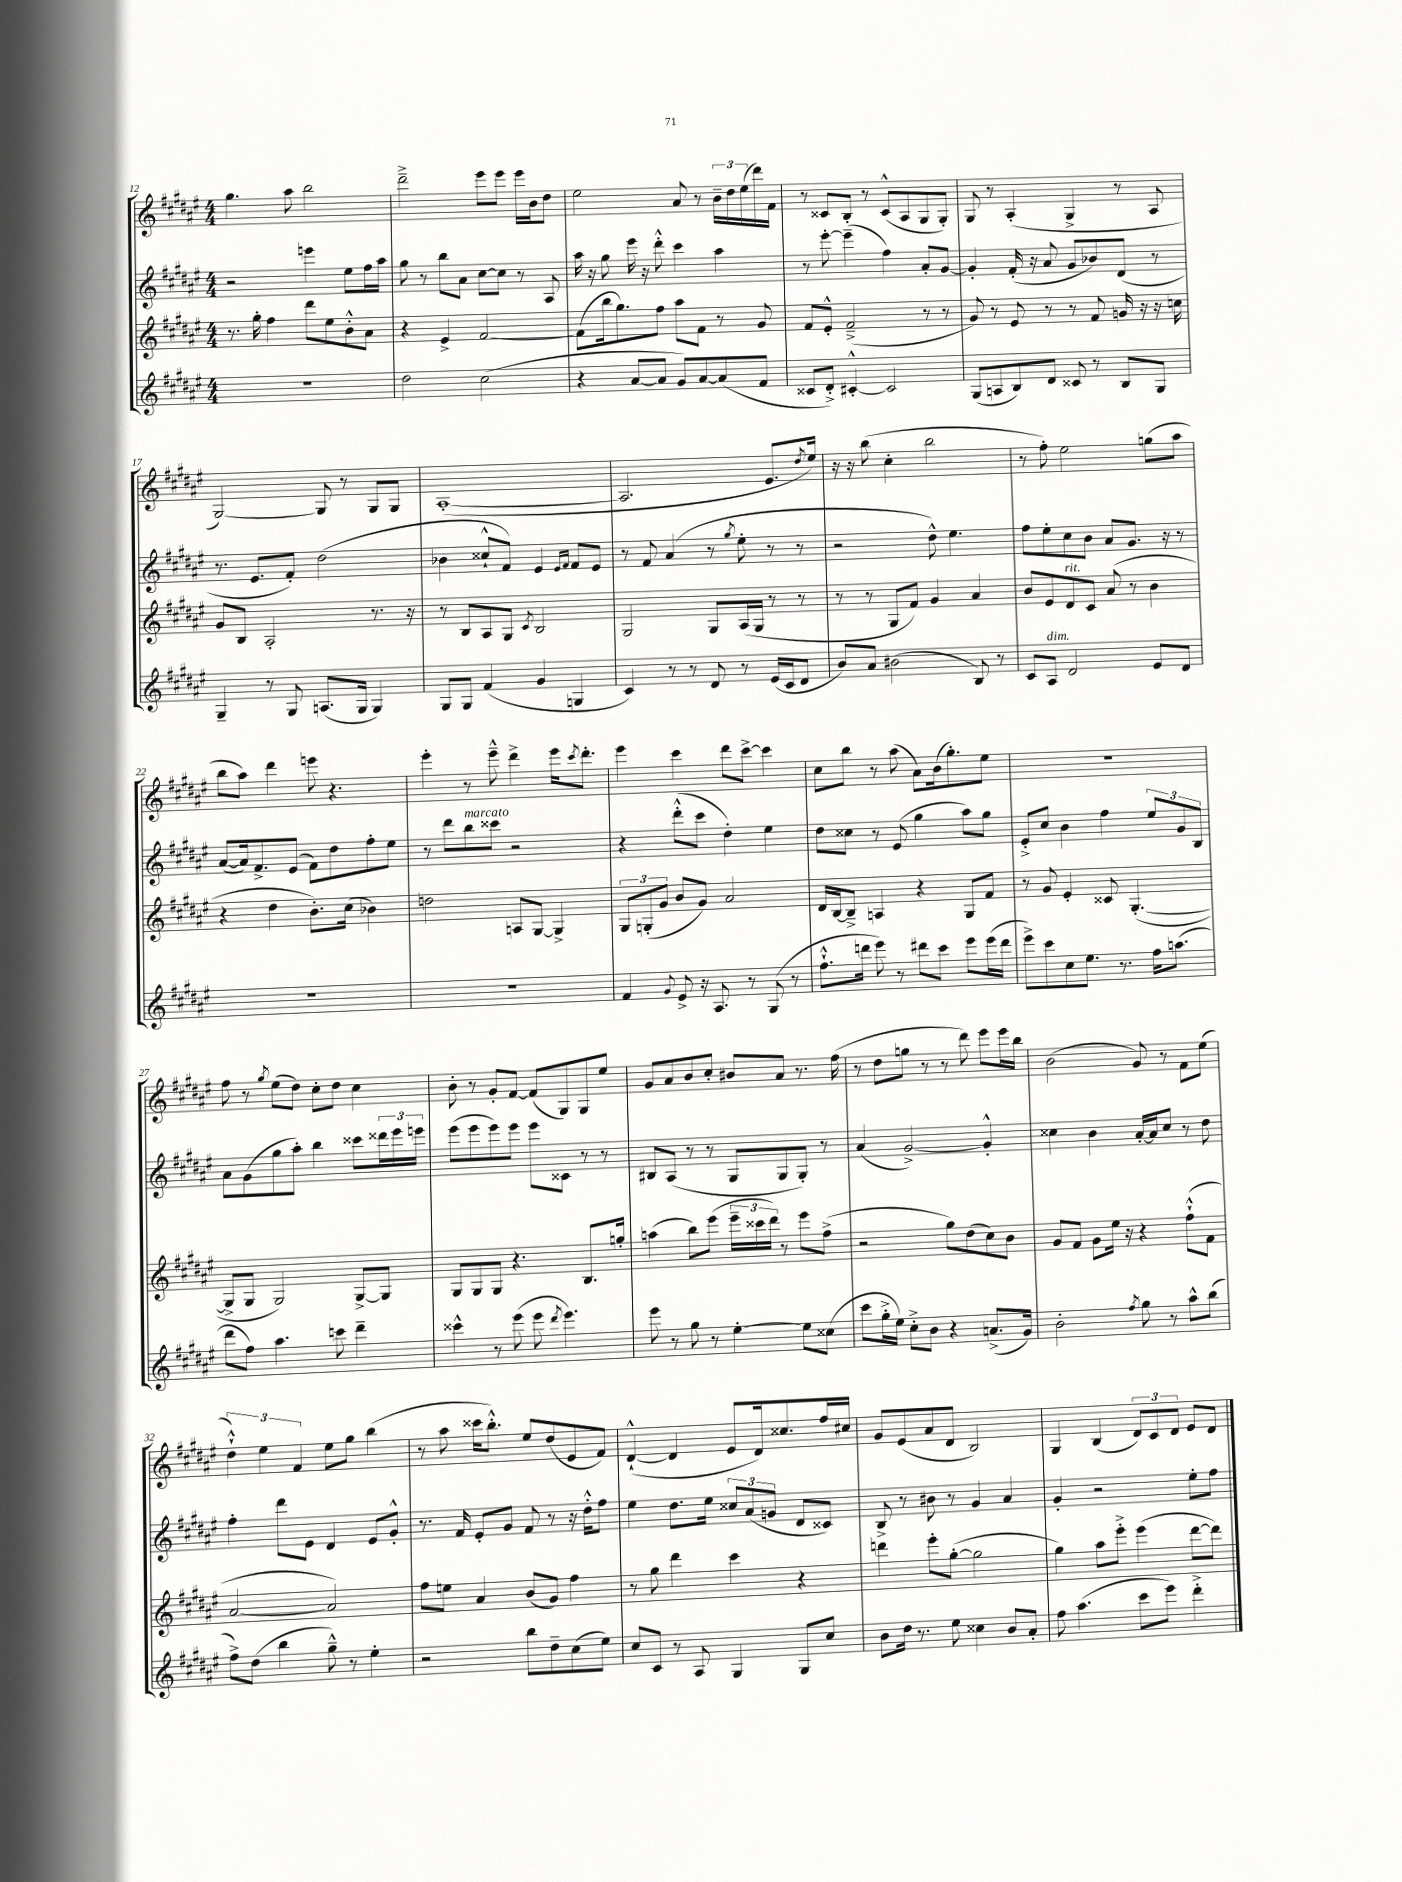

**kern	**kern	**kern	**kern
*staff4	*staff3	*staff2	*staff1
*clefG2	*clefG2	*clefG2	*clefG2
*k[f#c#g#d#a#e#]	*k[f#c#g#d#a#e#]	*k[f#c#g#d#a#e#]	*k[f#c#g#d#a#e#]
*M4/4	*M4/4	*M4/4	*M4/4
1r	8.r	2r	4.gg#
.	16gg#'	.	.
.	4ff#	.	.
.	.	.	8aa#
.	8ddd#	4eee	2bb
.	8ee#	.	.
.	8b'^^	8ee#	.
.	8a#	16ff#	.
.	.	16aa#	.
=	=	=	=
2dd#	4r	8gg#	2ddd#~^
.	.	8r	.
.	4e#^	8bb	.
.	.	8a#	.
(2cc#	[2f#	[8cc#	8eee#
.	.	8cc#]	8eee#
.	.	8r	16eee#
.	.	.	16b
.	.	8A#	8dd#
=	=	=	=
4r	(8f#]	16aa#	2ee#
.	.	16r	.
.	16bb	8gg#	.
.	8.gg#)	.	.
[8a#	.	16eee#	.
.	.	16r	.
8a#]	8ff#	8ddd#'^^	.
8g#)	8aa#	4ccc#	8a#
[8a#	8f#	.	8r
(8a#]	8r	4aa#	24b~
.	.	.	24dd#
.	.	.	(24ee#
8f#	8g#	.	16ddd#)
.	.	.	16f#
=	=	=	=
8c##	8f#	8r	8r
8d#'^)	8e#'^^	[8eee#'	8c##
[4c#'^^	(2f#~^	(4eee#~]	8B'
.	.	.	8r
2c#]	.	4ff#)	(8c##^^
.	.	.	8A#
.	8r	8a#'	8G#
.	8r	[8g#	8G#')
=	=	=	=
(8G#	8g#)	4g#']	8G#
8A	8r	.	8r
8B)	8e#	(16f#'	(4A#'
.	.	16r	.
8d#	8r	8a#	.
8c##	8r	8g#	4G#^
8r	8f#	8b-)	.
8B	16g	(8d#	8r
.	16r	.	.
8G#	16r	8r	8A#
.	16cc	.	.
=	=	=	=
4G#~	8g#	8.r	[2G#)
.	8B	.	.
.	.	8.e#	.
8r	2A#'	.	.
8G#	.	8f#')	.
(8.A	.	(2dd#	8G#]
.	.	.	8r
16G#	.	.	.
4G#)	8.r	.	8G#
.	.	.	8G#
.	16r	.	.
=	=	=	=
8G#	8r	4b-	([1A#'
8G#	8B	.	.
(4f#	8A#	8cc##`^^	.
.	8G#	8f#)	.
.	8qc#	.	.
4g#	2B	4e#	.
.	.	16qqe#	.
.	.	16qqf#	.
4G	.	8f#	.
.	.	8e#	.
=	=	=	=
4c#)	2G#	8r	2.A#]
.	.	8f#	.
8r	.	(4a#	.
8r	.	.	.
8d#	8G#	8r	.
.	.	8qgg#	.
8r	(16A#	8ee#'	.
.	16G#	.	.
(16e#	8r	8r	8.e#
16c#	.	.	.
8d#	8r	8r	.
.	.	.	8qdd#
.	.	.	16ee#)
=	=	=	=
8b)	8r	2r	16r
.	.	.	16r
8a#	8r	.	(8bb
(2b#	8G#	.	4cc#'
.	8f#)	.	.
.	4g#	8dd#^^)	2bb
.	.	4.ee#	.
8B)	4a#	.	.
8r	.	.	.
=	=	=	=
8c#	8b	8ff#	8r
8A#	8e#	8ee#'	8ff#')
2d#	8d#	8cc#	2ee#
.	8c#	8b	.
.	(8a#	8a#	.
.	8r	8.g#	.
8e#	4b	.	(8gg
.	.	16r	.
8d#	.	8r	8aa#
=	=	=	=
1r	4r	([8a#	8bb
.	.	16a#])	8aa#)
.	.	8.f#^	.
.	4dd#	.	4ddd#
.	.	(8e#	.
.	8.b')	8f#)	8eee
.	.	8dd#	4.r
.	(16cc#	.	.
.	4b-)	8ff#'	.
.	.	8ee#	.
=	=	=	=
1r	2dd	8r	4eee#'
.	.	8ddd#	.
.	.	8bb	8r
.	.	8ccc##	8eee#~^^
.	8A	2r	4ddd#^
.	[8G#	.	.
.	4G#^]	.	16eee#
.	.	.	8qccc#
.	.	.	8.ddd#'
=	=	=	=
4f#	12G#	4r	4eee#
.	(12G'	.	.
.	12g#	.	.
8qqg#	.	.	.
8e#^	8b	(8ddd#'^^	4ccc#
16r	8g#)	8ccc#	.
8.A#	.	.	.
.	2a#	4dd#')	8ddd#
8r	.	.	[8ccc#^
(8G#	.	4ee#	4ccc#]
8r	.	.	.
=	=	=	=
8.ff#`^^	16d#	8dd#	8cc#
.	[16B	.	.
.	8B~^]	8cc##	8bb
16ddd	.	.	.
8eee#)	4A	8r	8r
8r	.	(8e#	(8aa#
8ddd#	4r	4gg#	8a#)
8ccc#	.	.	(16b
.	.	.	8.gg#')
8eee#	8G#	8aa#)	.
(16eee#	8f#	8gg#	8ee#
16ddd#	.	.	.
=	=	=	=
8eee#^)	8r	8e#'^	1r
8ccc#	8g#	8cc#	.
8cc#	4e#'	4b	.
8.ee#	.	.	.
.	8c##	4ff#	.
8.r	.	.	.
.	([4.G#'	.	.
16ff#	.	12ee#	.
(8.aa	.	.	.
.	.	12g#	.
.	.	12B	.
=	=	=	=
8ddd#	8G#^]	8a#	8ff#
8ff#)	8G#	(8g#	8r
.	.	.	8qgg#
4.aa#	2G#)	8gg#	(8ee#
.	.	8aa#')	8dd#)
.	.	4bb	8cc#'
8ccc	.	.	8dd#
4ddd#~	[8G#^	8ccc##	4cc#
.	8G#]	24ddd##	.
.	.	24eee#	.
.	.	24eee	.
=	=	=	=
4ccc##^^	8G#	(8eee#	8b'
.	8G#	8eee#	8r
8r	8G#	8eee#)	8g#'
(8eee#	4.r	8eee#	[8f#
8eee#	.	8eee#	(8f#]
8qddd#	.	.	.
4.eee#)	.	8c##	8G#)
.	8.B	8r	8G#
.	.	8r	8ee#
.	16gg'	.	.
=	=	=	=
8eee#	(4aa	8B#	8g#
8r	.	(8A#	8a#
8gg#	8bb)	8r	8b
8r	(8eee#	8r	8cc#'
[4ee#'	24eee#~	8G#	8b#
.	24ccc##	.	.
.	24ddd#)	.	.
.	8r	8G#	8a#
8ee#]	8eee#	8G#')	8.r
(8cc##	(8ff#^	8r	.
.	.	.	(16ff#
=	=	=	=
8ccc#	2r	(4a#	8r
16gg#'^	.	.	8dd#
16ee#)	.	.	.
8cc#'^	.	[2g#^)	8gg
8b	.	.	8r
4r	8gg#)	.	8r
.	(8dd#	.	8ddd#)
(8.a^	8cc#)	4g#'^^]	8eee#
.	8b	.	16eee#
16g#)	.	.	16bb
=	=	=	=
2b'	8g#	4cc##	(2b
.	8f#	.	.
.	8g#	4b	.
.	16ee#	.	.
.	16r	.	.
8qff#	.	.	.
8gg#	4r	[16a#'	8g#)
.	.	16a#]	.
8r	.	8cc##	8r
8aa#^^	(8ff#`^^	8r	8f#
(8bb	8f#	8dd#	(8ee#
=	=	=	=
8ff#^)	[2a#	4ff#'	6dd#`^^)
(8dd#	.	.	.
.	.	.	6ee#
4bb	.	8ddd#	.
.	.	.	6f#
.	.	8e#	.
8gg#~^^)	2a#])	4d#	8ee#
8r	.	.	8gg#
4ee#'	.	8e#	(4bb
.	.	8g#'^^	.
=	=	=	=
2r	8ff#	8.r	8r
.	8ee	.	8aa#
.	.	16f#	.
.	4a#	8e#'	16ccc##
.	.	.	8.bb'^^)
.	.	8g#	.
8bb	(8b	8f#	8ee#
8dd#~	8g#)	8r	(8dd#
(8cc#	4ff#	16r	8e#
.	.	16dd#'^^	.
8ee#)	.	8ff#	8f#)
=	=	=	=
8cc#	8r	4ee#	([4d#`^^
8c#	8gg#	.	.
8r	4ddd#	8.dd#	4d#]
8A#	.	.	.
.	.	16ee#	.
4G#	4ccc#	12cc##	8e#
.	.	(12a#	.
.	.	.	16d#)
.	.	12g	.
.	.	.	8.cc##
8G#	4r	8d#	.
8cc#	.	8c##)	16ff#
.	.	.	16cc#
=	=	=	=
8b	4ddd	8B^	8g#
16dd#	.	8r	(8e#
8.r	.	.	.
.	8eee#'	8b#	8a#
8ee#	([8gg#'	8r	8d#
4cc##	2gg#]	4g#	2B)
8b	.	4a#	.
8a#'	.	.	.
=	=	=	=
8ff#	4gg#)	4g#'	4G#
(4.aa#	.	.	.
.	8aa#	2r	(4B
.	8eee#'^	.	.
8ccc#	(4eee#	.	12d#)
.	.	.	12c#
8eee#)	.	.	.
.	.	.	12d#
4ddd#'^	[8ddd#	8ee#'	8e#
.	8ddd#])	8ff#	8d#
==	==	==	==
*-	*-	*-	*-
